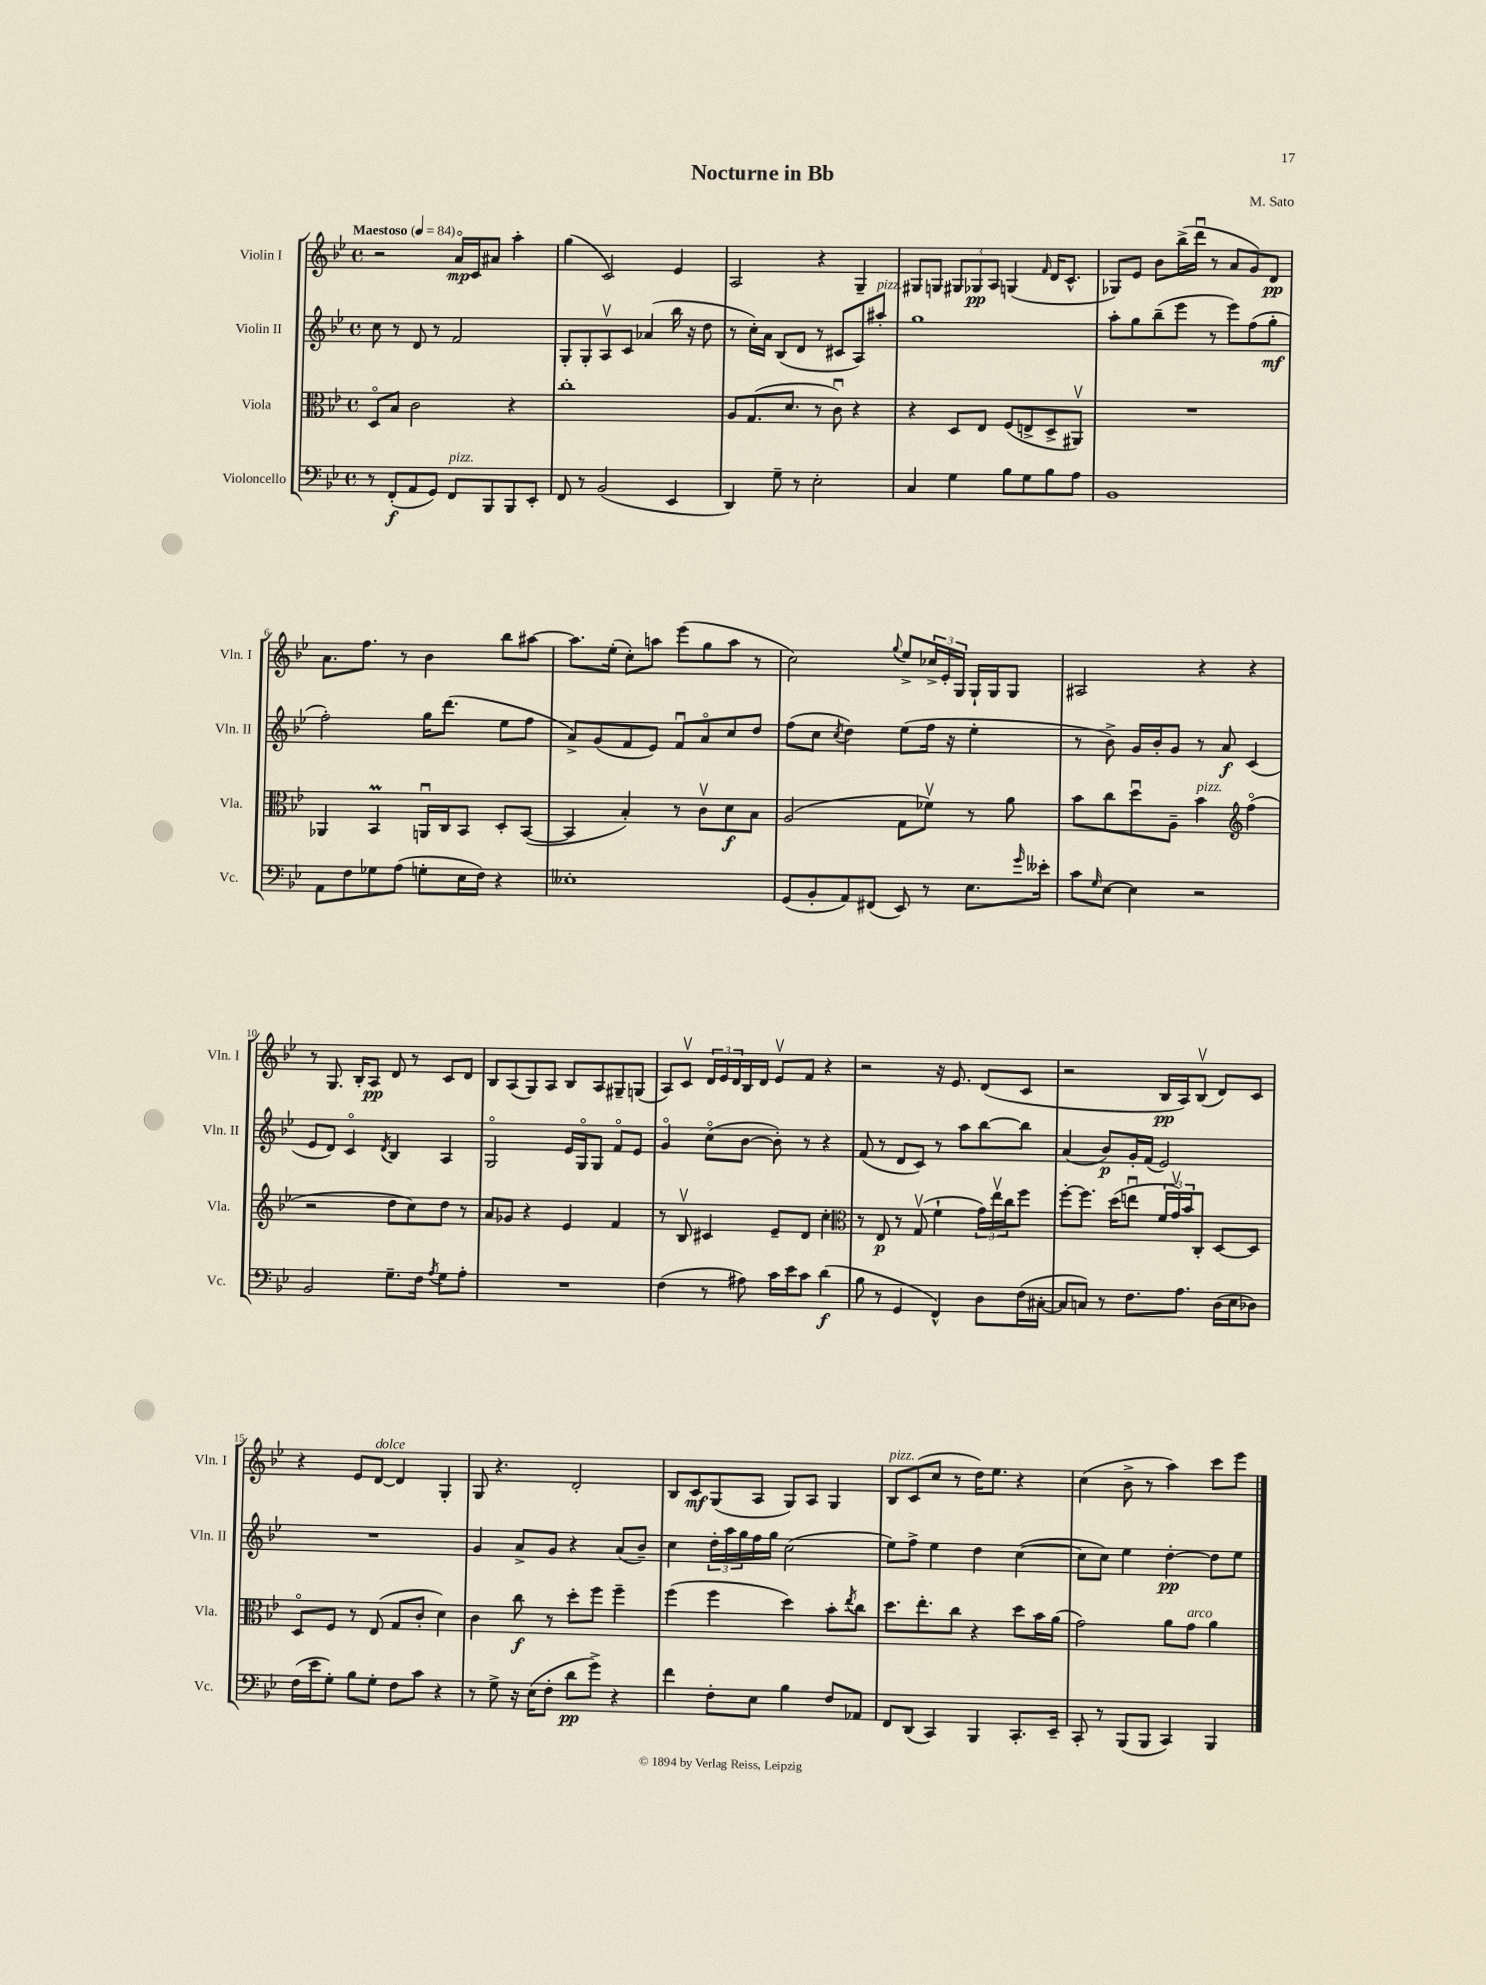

**kern	**kern	**kern	**kern
*staff4	*staff3	*staff2	*staff1
*clefF4	*clefC3	*clefG2	*clefG2
*k[b-e-]	*k[b-e-]	*k[b-e-]	*k[b-e-]
*M4/4	*M4/4	*M4/4	*M4/4
*met(c)	*met(c)	*met(c)	*met(c)
*MM84	*MM84	*MM84	*MM84
8r	8Do	8cc	2r
(8FF'	8B-	8r	.
8AA	2c	8d	.
8GG)	.	8r	.
8FF	.	2f	16ao
.	.	.	16c
8BBB-	.	.	8a#
8BBB-	4r	.	4aa'
8EE-'	.	.	.
=	=	=	=
8FF	1cc'	8G'	(4gg
8r	.	8G'	.
(2BB-	.	8Av	2c)
.	.	8c	.
.	.	(4a-	.
4EE-	.	16bb-	4e-
.	.	16r	.
.	.	8dd	.
=	=	=	=
4DD)	8A	8r	2A
.	(8.G	16cc')	.
.	.	16a	.
8G~	.	(8B-	.
.	8.d	.	.
8r	.	8d	.
2E-'	8r	8r	4r
.	8cu)	8c#	.
.	4r	8A)	4G~
.	.	8aa#'	.
=	=	=	=
4C	4r	1gg	8G#
.	.	.	8G
4G	8D	.	12G#
.	.	.	12G-
.	8E-	.	.
.	.	.	12A
8B-	(8F	.	(4G
8G	8E^	.	.
.	.	.	16qqf
8B-	8D^	.	16d
.	.	.	8.c^^
8A	8AA#v)	.	.
=	=	=	=
1BB-	1r	8aa'	8G-)
.	.	8gg	8e-
.	.	(8bb-~	8b-
.	.	8eee-	(16bb-^
.	.	.	16dddu
.	.	8r	8r
.	.	8eee-)	8a
.	.	(8ff	8g)
.	.	8gg'	8d
=	=	=	=
8AA	4AA-	2ff')	8.a
8F	.	.	.
.	.	.	8.ff
8G-	4BB-	.	.
(8A	.	.	8r
8G'	16AAu	16gg	4b-
.	16C	(8.ddd	.
16E-	8BB-	.	.
16F)	.	.	.
4r	8D'	8ee-	8bb-
.	([8BB-	8ff	[8aa#
=	=	=	=
1E--'	4BB-]	8a^)	8.aa#]
.	.	(8g	.
.	.	.	(16ee-'
.	4B-')	8f	8cc')
.	.	8e-)	8aa
.	8r	8fu	(8eee-
.	8cv	8ao	8gg
.	8d	8cc	8aa
.	8B-	8dd	8r
=	=	=	=
(8GG	(2A	(8ff	2cc)
8BB-'	.	8cc	.
.	.	8qcc	.
8AA)	.	4dd)	.
(8FF#	.	.	.
.	.	.	8qqgg
8EE-)	8G	(8ee-	8ee-^
8r	8f-v)	16ff	24cc-^
.	.	.	24e-'
.	.	16r	.
.	.	.	24G
8.E-	8r	4ee-'	16G`
.	.	.	16G
.	8a	.	8G
16qqg	.	.	.
16e--'	.	.	.
=	=	=	=
8c	8b-	8r	2A#
16qqG	.	.	.
[8E-	8cc	8b-^)	.
4E-]	8ddu	16g	.
.	.	16b-'	.
.	8A~	8g	.
2r	4b-	8r	4r
.	.	8a	.
*	*clefG2	*	*
.	(4ffo	(4c	4r
=	=	=	=
2BB-	2r	8e-	8r
.	.	8d)	8.G
.	.	4co	.
.	.	.	16B-'
.	.	.	8A
.	.	8qd	.
8.G~	8dd	4B-	8d
.	8cc)	.	8r
16F	.	.	.
8qA	.	.	.
8G	8dd	4A	8c
8A'	8r	.	8d
=	=	=	=
1r	8a	2Go	8B-
.	8g-	.	(8A
.	4r	.	8G)
.	.	.	8A
.	4e-	16e-	8B-
.	.	16Go	.
.	.	8G	8A
.	4f	8fo	8G#~
.	.	8e-	(8G
=	=	=	=
(4F	8r	4go	8A)
.	8B-v	.	8cv
8r	4c#	(8cco	24d
.	.	.	24e-
.	.	.	24d
8A#)	.	[8b-	16B-
.	.	.	16d
16c	8e-~	8b-'])	8e-v
16e-	.	.	.
8c	8d	8r	8f
(4d	4cc'	4r	4r
=	=	=	=
*	*clefC3	*	*
8B-	8r	(8f	2r
8r	8E-	8r	.
4GG	8r	8d	.
.	(8Gv	8c)	.
4FF^^)	4f`	8r	16r
.	.	.	8.e-
.	.	8aa	.
8D	24g)	[8bb-	(8d
.	24ee-v	.	.
.	24cc	.	.
(16F	8ff	8bb-]	8c
[16C#'	.	.	.
=	=	=	=
8C#]	[8ff'	(4a	2r
8C)	8.ff]	.	.
8r	.	8b-)	.
.	(16dd	.	.
8.F	8eeu	16g'	.
.	.	(16f	.
.	24f	2e-)	16B-
.	24gv)	.	.
8.A	.	.	16A)
.	24b-	.	.
.	8C'	.	(8B-v
(16D	[8D	.	8d)
16E-	.	.	.
8D-)	8D]	.	8c
=	=	=	=
(16F	8Do	1r	4r
16e-	.	.	.
8G')	8F	.	.
8B-	8r	.	8e-
8G'	(8E-	.	[8d
8F	8G	.	4d]
8c	8c'	.	.
4r	4d)	.	4G'
=	=	=	=
8r	4c	4g	8G
8G^	.	.	4.r
16r	8cc	8a^	.
(16E-	.	.	.
8F'	8r	8g	.
8d	8dd'	4r	2d'
8g^)	8ff	.	.
4r	4ff~	(8a	.
.	.	8b-~)	.
=	=	=	=
4f	(4ff	4cc	8B-
.	.	.	8c
8F'	4ff	24dd'	(8G
.	.	24aa	.
.	.	24gg	.
8E-	.	16ff	8A
.	.	16gg	.
4B-	4dd)	(2cc	8G)
.	.	.	8A
8F	8b-'	.	4G
.	8qee-	.	.
8AA-	8cc	.	.
=	=	=	=
8FF	8.dd	8ee-)	8B-
(8DD	.	8ff^	(8c
.	8.ee-'	.	.
4CC)	.	4ee-	8cc
.	8cc	.	8r
4BBB-	4r	4dd	16dd)
.	.	.	8.ee-
8.CC'	8dd	([4cc	4r
.	16b-	.	.
16EE-~	(16a	.	.
=	=	=	=
8CC'	2g)	8cc]	(4cc
8r	.	8cc)	.
(8BBB-	.	4ee-	8b-^
8BBB-	.	.	8r
4CC)	8a	[4dd'	4aa)
.	8g	.	.
4BBB-	4a	8dd]	8ccc
.	.	8ee-	8eee-
==	==	==	==
*-	*-	*-	*-
